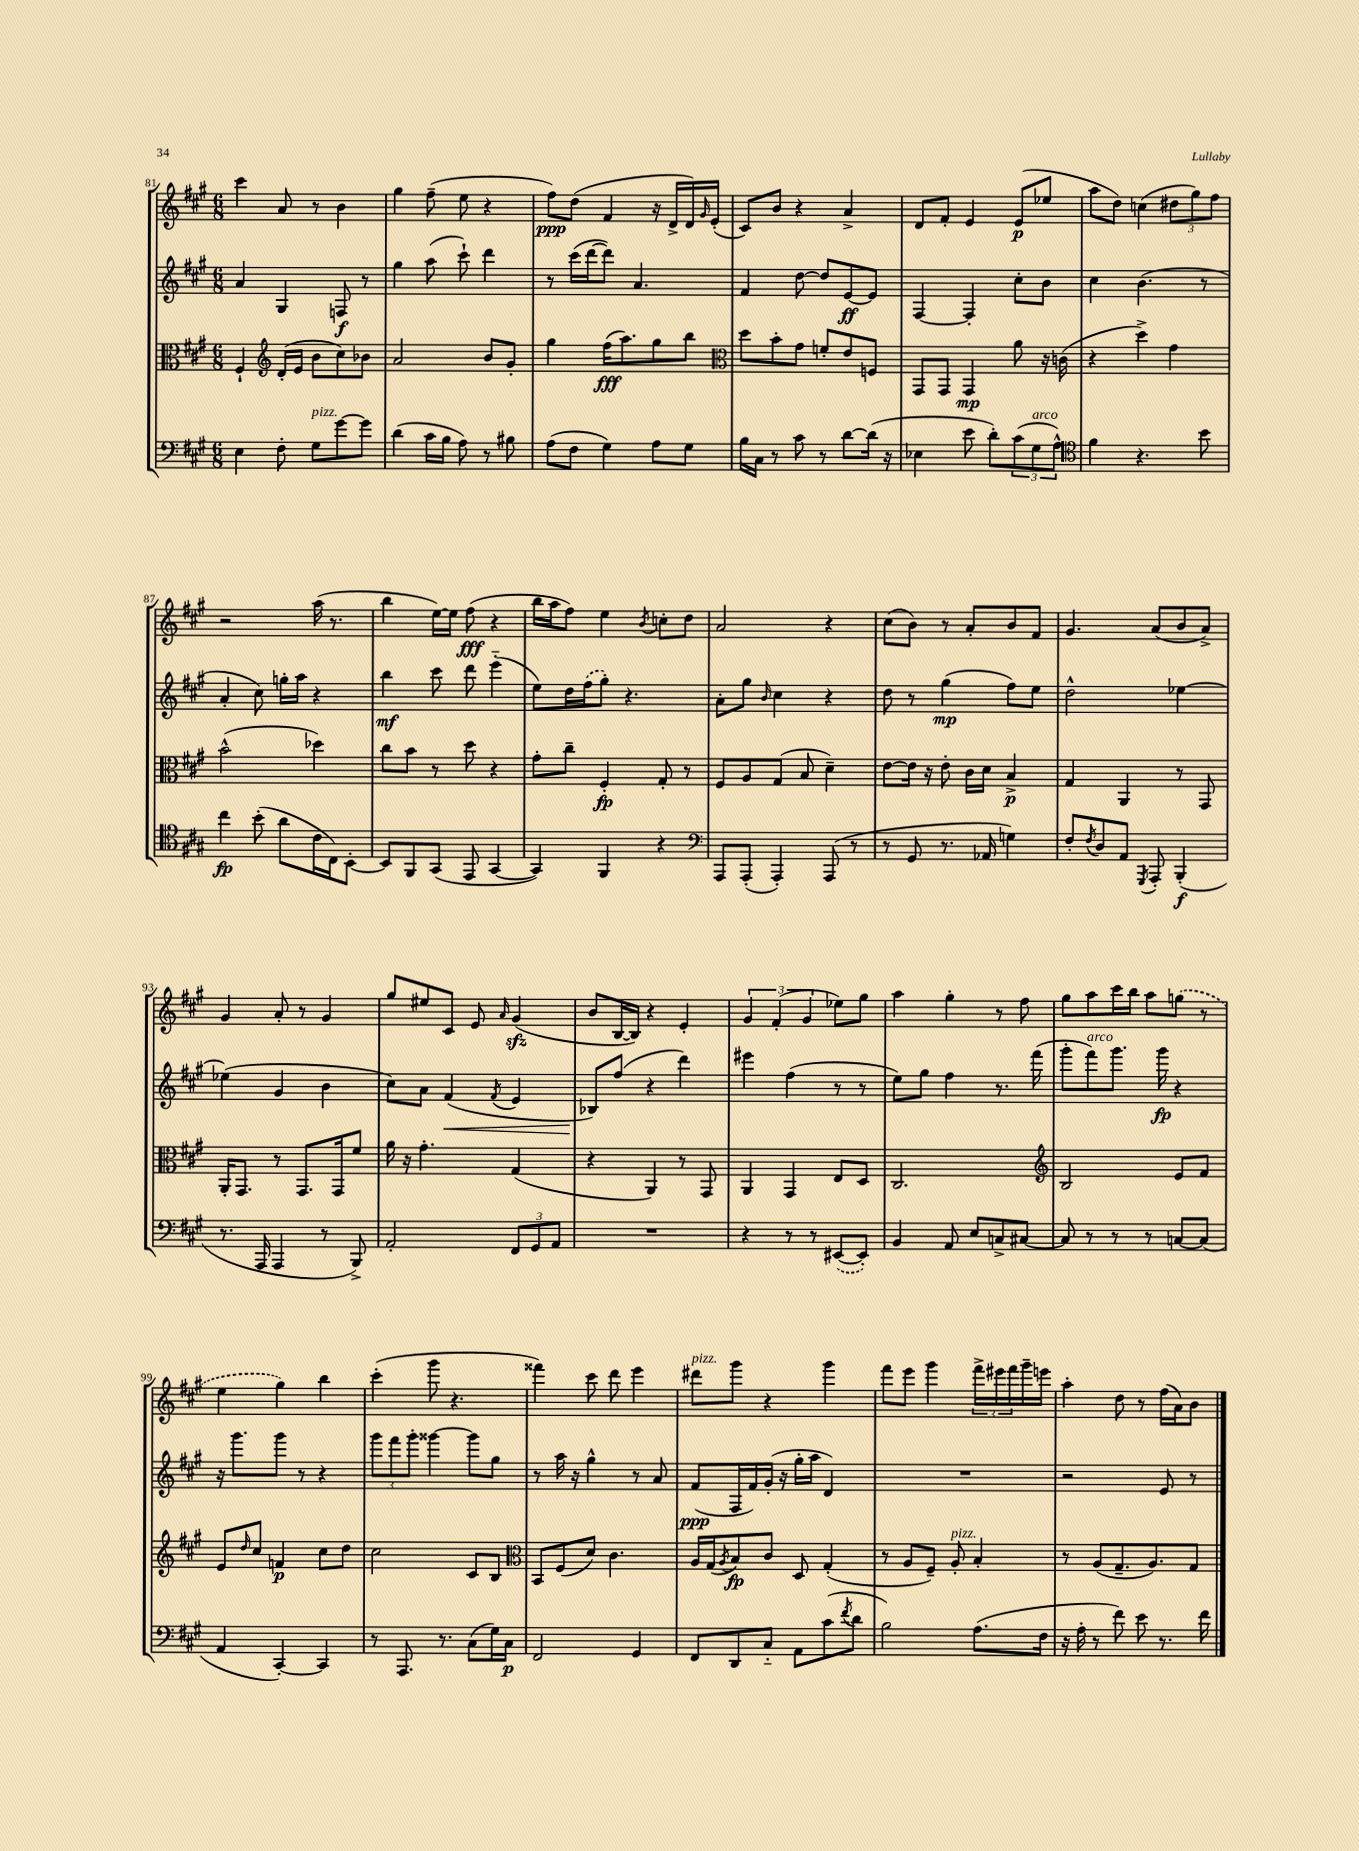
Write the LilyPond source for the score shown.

<<
\new StaffGroup <<
\new Staff = "s0" {
    \clef treble \key a \major \numericTimeSignature \time 6/8
    cis'''4 a'8 r8 b'4 |
    gis''4 fis''8--( e''8 r4 |
    fis''8\ppp) d''8( fis'4 r16 d'16-> d'16) \grace { gis'16 } e'16-.( |
    cis'8) b'8 r4 a'4-> |
    d'8 fis'8-. e'4 e'8\p( ees''8 |
    a''8 d''8) c''4( \tuplet 3/2 { dis''8 gis''8) fis''8 } |
    r2 a''16( r8. |
    b''4 e''16~) e''16 fis''8\fff( r4 |
    b''16 a''16 fis''8) e''4 \acciaccatura { b'8 } c''8-. d''8 |
    a'2 r4 |
    cis''8( b'8) r8 a'8-. b'8 fis'8 |
    gis'4. a'8( b'8 a'8->) |
    gis'4 a'8-. r8 gis'4 |
    gis''8 eis''8 cis'8 e'8 \grace { a'16 } gis'4\sfz( |
    b'8 b16~ b16) r4 e'4-. |
    \tuplet 3/2 { gis'4 fis'4-.( gis'4 } ees''8) gis''8 |
    a''4 gis''4-. r8 fis''8 |
    gis''8 a''8 cis'''16 b''16 a''8 \once \slurDashed g''8( r8 |
    e''4 gis''4) b''4 |
    cis'''4-.( gis'''8 r4. |
    fisis'''4) cis'''8 d'''8 e'''4 |
    dis'''8^\markup { \italic "pizz." } gis'''8 r4 gis'''4 |
    fis'''8 e'''8 gis'''4 \tuplet 3/2 { fis'''16-> eis'''16 fis'''16 } gis'''16-- e'''16 |
    a''4-. d''8 r8 fis''16( a'16) b'8 \bar "|." |
}
\new Staff = "s1" {
    \clef treble \key a \major \numericTimeSignature \time 6/8
    a'4 gis4 f8\f r8 |
    gis''4 a''8( cis'''8-!) d'''4 |
    r8 cis'''16( d'''16~ d'''8) a'4. |
    fis'4 d''8~ d''8 e'8~\ff e'8 |
    fis4~ fis4-. cis''8-. b'8 |
    cis''4 b'4.( r8 |
    a'4-. cis''8) g''16-. a''16 r4 |
    b''4\mf cis'''8 d'''8 e'''4-_( |
    e''8) d''16 \once \slurDashed fis''16( gis''8-.) r4. |
    a'8-. gis''8 \grace { b'16 } cis''4 r4 |
    d''8 r8 gis''4\mp( fis''8) e''8 |
    d''2-^ ees''4~ |
    ees''4( gis'4 b'4 |
    cis''8) a'8 fis'4\<( \acciaccatura { fis'8 } e'4 |
    bes8\!) fis''8( r4 d'''4) |
    eis'''4 fis''4( r8 r8 |
    e''8) gis''8 fis''4 r8. fis'''16( |
    gis'''8-. fis'''8^\markup { \italic "arco" }) gis'''8. gis'''16\fp r4 |
    r16 gis'''8. gis'''8 r8 r4 |
    \tuplet 3/2 { gis'''8 fis'''8 gis'''8-. } gisis'''4~ gisis'''8 gis''8 |
    r8 a''16 r16 gis''4-^ r8 a'8 |
    fis'8\ppp( fis16 fis'16) gis'16-.( r16 gis''16-. a''16 d'4) |
    R2. |
    r2 e'8 r8 \bar "|." |
}
\new Staff = "s2" {
    \clef alto \key a \major \numericTimeSignature \time 6/8
    fis4-! \clef treble d'16-.( e'16 b'8 cis''8) bes'8 |
    a'2 b'8 gis'8-. |
    gis''4 fis''16\fff( a''8.) gis''8 b''8 |
    \clef alto d''8 b'8-. gis'8 f'8-. e'8 f8 |
    gis,8 gis,8 gis,4\mp a'8 r16 c'16( |
    r4 d''4->) gis'4 |
    b'2-^( des''4) |
    cis''8 b'8 r8 d''8 r4 |
    gis'8-. cis''8-- fis4-.\fp gis8-. r8 |
    fis8 a8 gis8( b8 d'4--) |
    e'8~ e'16 r16 e'8-. cis'16 d'16 b4->\p |
    gis4 a,4 r8 gis,8 |
    a,16-. gis,8. r8 gis,8. gis,16 fis'8 |
    a'16 r16 gis'4.-. gis4( |
    r4 a,4) r8 gis,8 |
    a,4 gis,4 e8 d8 |
    cis2. |
    \clef treble b2 e'8 fis'8 |
    e'8 \grace { d''16 } cis''8 f'4\p cis''8 d''8 |
    cis''2 cis'8 b8 |
    \clef alto b,8 fis8( d'8) cis'4. |
    a16 gis16( \acciaccatura { a8 } b8\fp) cis'8 d8 gis4-.( |
    r8 a8 fis8--) a8-.^\markup { \italic "pizz." } b4-. |
    r8 a8( gis8.-- a8.) gis8 \bar "|." |
}
\new Staff = "s3" {
    \clef bass \key a \major \numericTimeSignature \time 6/8
    e4 fis8-. gis8^\markup { \italic "pizz." } gis'8~ gis'8 |
    d'4( cis'16 b16 a8) r8 bis8 |
    a8( fis8 gis4) a8 gis8 |
    b16 cis16 r8 cis'8 r8 d'8~ d'16( r16 |
    ees4 e'8 d'8-.) \tuplet 3/2 { cis'8( gis8^\markup { \italic "arco" } a8-^) } |
    \clef tenor fis'4 r4. b'8 |
    cis''4\fp b'8-.( a'8 cis'16 cis16) b,8~-. |
    b,8 fis,8 gis,8( e,8 gis,4~ |
    gis,4) fis,4 r4 |
    \clef bass a,,8 a,,8-.( a,,4-.) a,,8( r8 |
    r8 gis,8 r8. aes,16 g4) |
    fis8-. \acciaccatura { fis8 } d8 a,8 \acciaccatura { gis,,8 } a,,8-. b,,4-.\f( |
    r8. a,,16 a,,4 r8 b,,8->) |
    a,2-. \tuplet 3/2 { fis,8 gis,8 a,8 } |
    R2. |
    r4 r8 r8 \once \slurDashed eis,8~( eis,8-.) |
    b,4 a,8 e8 c8-> cis8~ |
    cis8 r8 r8 r8 c8~ c8( |
    a,4 cis,4~-.) cis,4 |
    r8 a,,8. r8. cis8( gis16) cis16\p |
    fis,2 gis,4 |
    fis,8 d,8 cis8-_ a,8 cis'8( \acciaccatura { fis'8 } d'8 |
    b2) a8.( fis16 |
    r16 a16-. r8 fis'8) e'8 r8. fis'16 \bar "|." |
}
>>
>>
\layout { \context { \Score currentBarNumber = #81 } }
